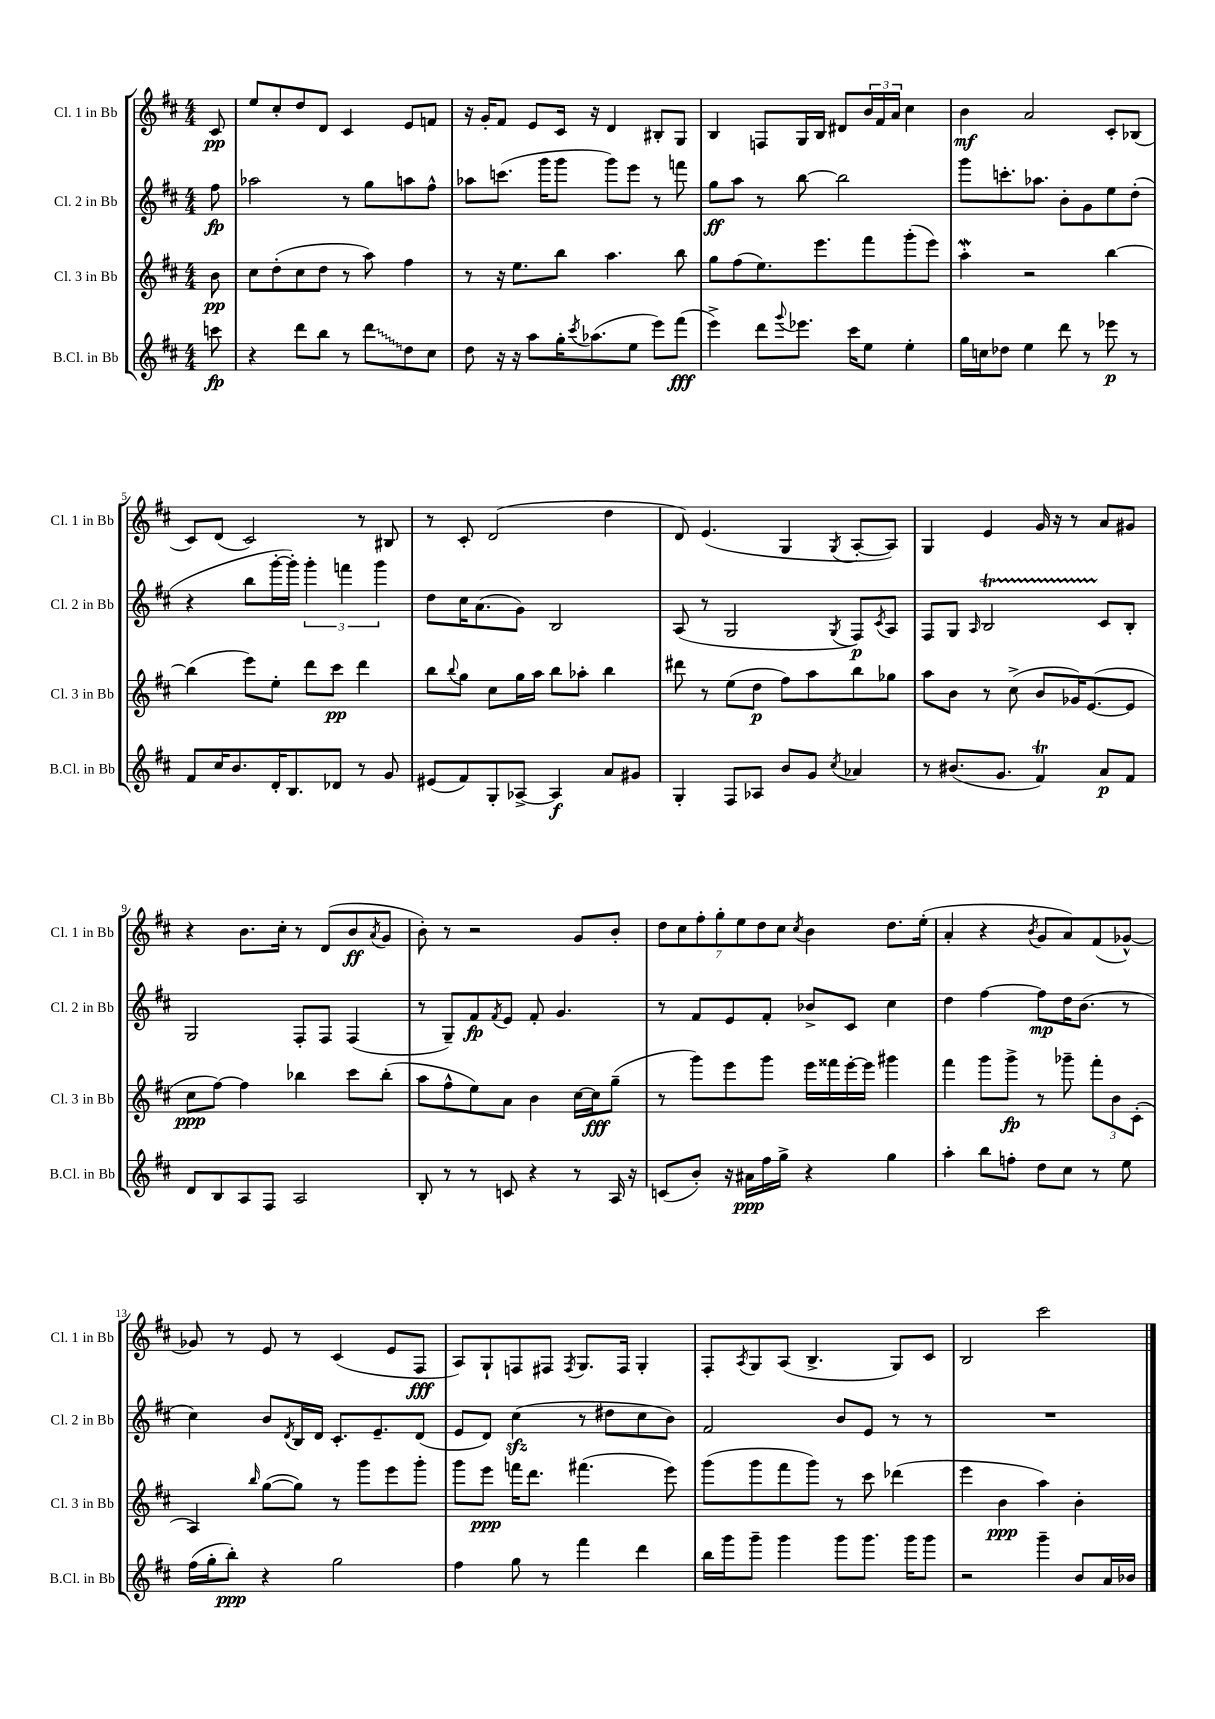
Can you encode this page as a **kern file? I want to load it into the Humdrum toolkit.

**kern	**kern	**kern	**kern
*staff4	*staff3	*staff2	*staff1
*clefG2	*clefG2	*clefG2	*clefG2
*k[f#c#]	*k[f#c#]	*k[f#c#]	*k[f#c#]
*M4/4	*M4/4	*M4/4	*M4/4
8ccc	8b	8ff#	8c#
=	=	=	=
4r	8cc#	2aa-	8ee
.	(8dd'	.	8cc#'
8ddd	8cc#	.	8dd
8bb	8dd	.	8d
8r	8r	8r	4c#
8ddd	8aa)	8gg	.
8dd	4ff#	8aa	8e
8cc#	.	8ff#^^	8f
=	=	=	=
8dd	8r	8aa-	16r
.	.	.	16g'
16r	16r	(8.ccc	8f#
16r	8.ee	.	.
8aa	.	.	8e
.	.	16ggg	.
16gg'	8bb	8ggg	16c#
8qccc#	.	.	.
(8.aa-	.	.	16r
.	4.aa	8ggg)	4d
8ee	.	8eee	.
8eee)	.	8r	8B#'
(8fff#	8bb	8fff	8G
=	=	=	=
4eee^)	8gg	8gg	4B
.	(8ff#	8aa	.
8ddd	8.ee)	8r	8F
8qqggg	.	.	.
8.eee-	.	[8bb	16G
.	8.eee	.	16B
.	.	2bb]	8d#
16ccc#	.	.	.
8ee	8fff#	.	24b
.	.	.	24f#
.	.	.	24a
4ee'	(8ggg'	.	4cc#
.	8eee)	.	.
=	=	=	=
16gg	4aa'	8ggg	4b
16cc	.	.	.
8dd-	.	8.ccc'	.
4ee	2r	.	2a
.	.	8.aa-	.
8ddd	.	8b'	.
8r	.	8g	.
8eee-	[4bb	8ee	8c#'
8r	.	(8dd'	(8B-
=	=	=	=
8f#	(4bb]	4r	8c#)
16cc#	.	.	(8d
8.b	.	.	.
.	8eee)	8bb	2c#)
16d'	8ee'	[16ggg'	.
8.B	.	16ggg'])	.
.	8ddd	6ggg'	.
8d-	8ccc#	.	.
.	.	6fff	.
8r	4ddd	.	8r
.	.	6ggg	.
8g	.	.	8B#
=	=	=	=
(8e#	8bb	8dd	8r
.	8qqbb	.	.
8f#)	8gg	16cc#	8c#'
.	.	(8.a	.
8G'	8cc#	.	(2d
[8A-^	16gg	8g)	.
.	16aa	.	.
4A-]	8bb	2B	.
.	8aa-'	.	.
8a	4bb	.	4dd
8g#	.	.	.
=	=	=	=
4G'	8ddd#	(8A	8d)
.	8r	8r	(4.e
8F#	(8ee	2G	.
8A-	8dd	.	.
8b	8ff#)	.	4G
8g	8aa	.	.
8qcc#	.	8qG	8qG
4a-	8bb	8F#)	[8A'
.	.	8qc#	.
.	8gg-	8A	8A])
=	=	=	=
8r	8aa	8F#	4G
(8.b#	8b	8G	.
.	.	16qqA	.
.	8r	2B	4e
8.g	.	.	.
.	(8cc#^	.	.
4f#)	8b	.	16g
.	.	.	16r
.	16g-)	.	8r
.	([8.e	.	.
8a	.	8c#	8a
8f#	8e]	8B'	8g#
=	=	=	=
8d	8cc#	2G	4r
8B	[8ff#)	.	.
8A	4ff#]	.	8.b
8F#	.	.	.
.	.	.	16cc#'
2A	4bb-	8F#'	8r
.	.	8F#	(8d
.	8ccc#	(4F#	8b
.	.	.	8qa
.	(8bb-'	.	8g
=	=	=	=
8B'	8aa	8r	8b')
8r	8ff#^^	8G~)	8r
8r	8ee)	8f#	2r
.	.	8qf#	.
8c	8a	8e	.
4r	4b	8f#'	.
.	.	4.g	.
8r	[16cc#	.	8g
.	16cc#]	.	.
16A	(8gg~	.	8b'
16r	.	.	.
=	=	=	=
(8c	8r	8r	14dd
.	.	.	14cc#
8b')	8ggg)	8f#	.
.	.	.	14ff#'
.	.	.	14gg'
16r	8eee	8e	.
.	.	.	14ee
16a#	.	.	.
.	.	.	14dd
16ff#	8ggg	8f#'	.
.	.	.	14cc#
16gg^	.	.	.
.	.	.	8qcc#
4r	16eee	8b-^	4b
.	16fff##	.	.
.	[16eee'	8c#	.
.	16eee]	.	.
4gg	4ggg#	4cc#	8.dd
.	.	.	(16ee'
=	=	=	=
4aa'	4fff#	4dd	4a'
8bb	8ggg	[4ff#	4r
8ff'	8ggg^	.	.
.	.	.	8qb
8dd	8r	8ff#]	8g
8cc#	8ggg-~	16dd	8a)
.	.	(8.b	.
8r	12fff#'	.	(8f#
.	12b	.	.
8ee	.	8r	[8g-^^)
.	(12c#'	.	.
=	=	=	=
(16ff#	4A)	4cc#)	8g-]
16gg'	.	.	.
8bb')	.	.	8r
.	16qqbb	.	.
4r	([8gg	8b	8e
.	.	8qd	.
.	8gg])	16B	8r
.	.	16d	.
2gg	8r	8.c#'	(4c#
.	8ggg	.	.
.	.	8.e~	.
.	8eee	.	8e
.	8ggg'	(8d	8F#
=	=	=	=
4ff#	8ggg	8e	8A)
.	8eee	8d)	8G`
8gg	16fff	(4cc#	8F
.	8.ddd	.	.
8r	.	.	8F#
.	.	.	8qF#
4fff#	(4.fff#	8r	8.G
.	.	8dd#	.
.	.	.	16F#
4ddd	.	8cc#	4G'
.	8eee)	8b)	.
=	=	=	=
16bb	(8ggg	2f#	8F#'
16ggg	.	.	.
.	.	.	8qA
8ggg~	8ggg	.	8G
4ggg	8fff#	.	(8A
.	8ggg)	.	4.B^
8ggg	8r	8b	.
8.ggg	8ccc#	8e	.
.	(4ddd-	8r	8G)
16ggg	.	.	.
8ggg	.	8r	8c#
=	=	=	=
2r	4eee	1r	2B
.	4b	.	.
4ggg~	4aa)	.	2ccc#
8b	4b'	.	.
16a	.	.	.
16b-	.	.	.
==	==	==	==
*-	*-	*-	*-
